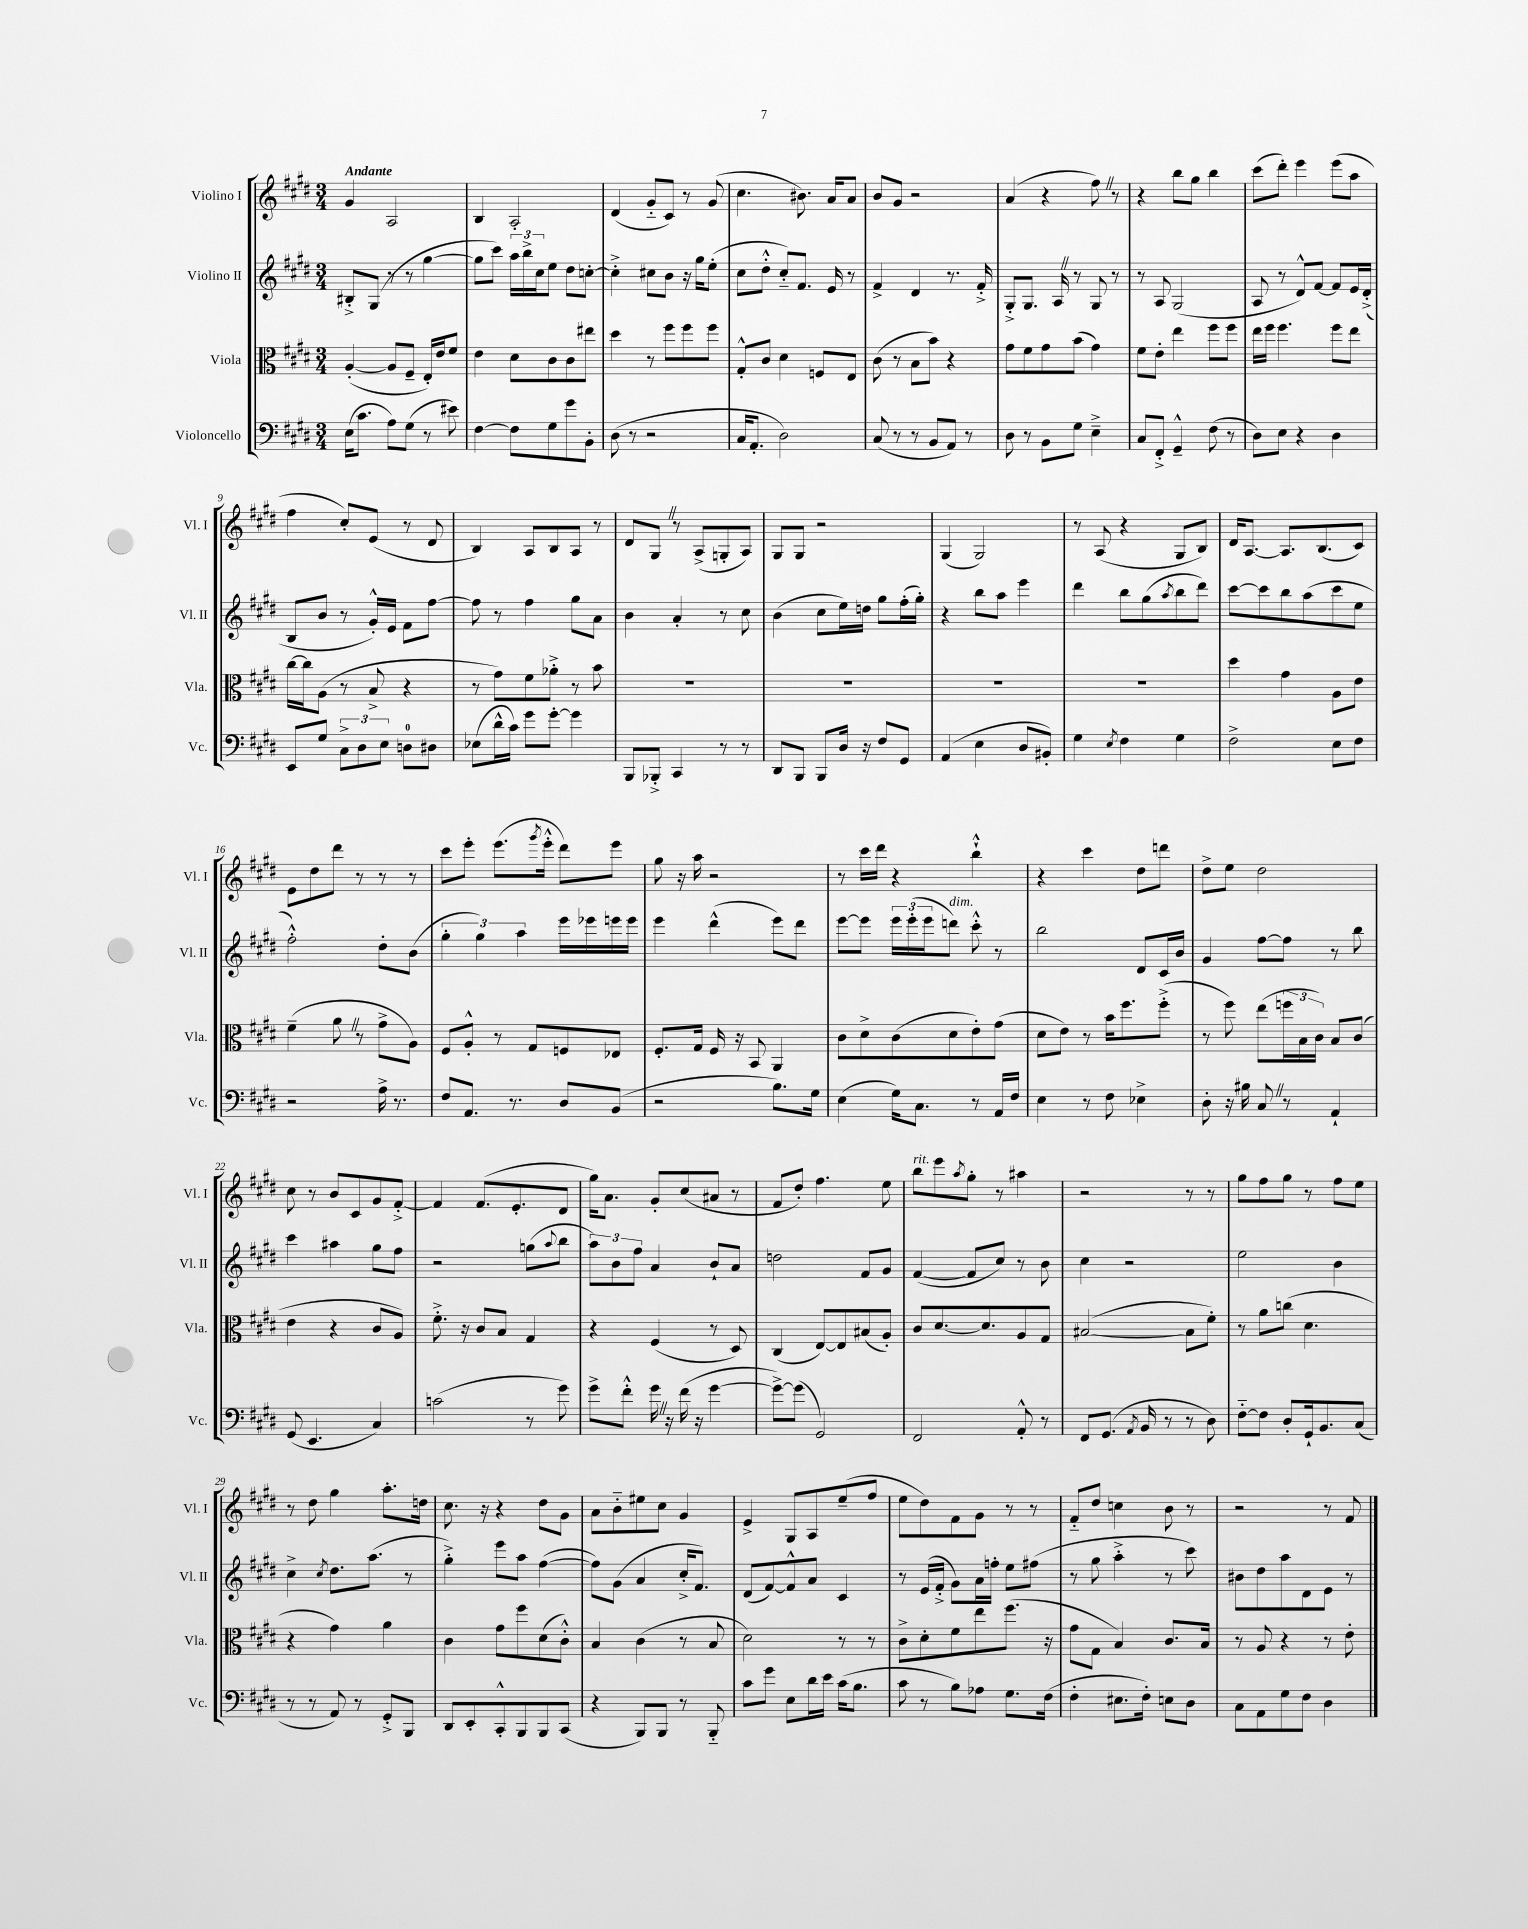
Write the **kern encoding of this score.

**kern	**kern	**kern	**kern
*staff4	*staff3	*staff2	*staff1
*clefF4	*clefC3	*clefG2	*clefG2
*k[f#c#g#d#]	*k[f#c#g#d#]	*k[f#c#g#d#]	*k[f#c#g#d#]
*M3/4	*M3/4	*M3/4	*M3/4
(16E\LK	([4A'/	8B#'^/L	4g#/
8.c#\J	.	.	.
.	.	(8G#/J	.
8A\L)	8A/]L	8r	2A/
(8G#\J	8F#~/J	8r	.
8r	16E'/LL)	[4gg#\	.
.	16e/J	.	.
8e#\)	8f#/J	.	.
=	=	=	=
[4F#\	4e\	8gg#\]L	4B/
.	.	8ccc#\J)	.
8F#\]L	8d#\L	24aa\LL	2A'/
.	.	24bb^\	.
.	.	24cc#\J	.
8G#\	8c#\	8ee\J	.
8g#\	8c#\	8dd#\L	.
8BB'\J	8ee#\J	[8cc'\J	.
=	=	=	=
(8D#\	4dd#\	4cc'^\]	(4d#/
8r	.	.	.
2r	8r	8cc#\L	8g#'~/L
.	8ff#\L	8b\J	8c#/J)
.	8ff#\	16r	8r
.	.	16gg#\LK	.
.	8ff#\J	(8ee'\J	(8g#/
=	=	=	=
16C#/LK	8G#'^^/L	8cc#\L	4.cc#\
8.AA'/J	.	.	.
.	8c#/J	8dd#'^^\J	.
2D#\)	4d#\	8cc#'~/L)	.
.	.	8.f#/J	8.b#\)
.	8F/L	.	.
.	.	16e/	16a/LK
.	8E/J	8r	8a/J
=	=	=	=
(8C#/	(8c#\	4f#^/	8b/L
8r	8r	.	8g#/J
8r	8B\L	4d#/	2r
8BB/L	8b\J)	.	.
8AA/J)	4r	8.r	.
8r	.	.	.
.	.	16f#'^/	.
=	=	=	=
8D#\	8g#\L	8G#'^/L	(4a/
8r	8f#\	8.G#/J	.
8BB\L	8g#\	.	4r
.	.	16A/	.
8G#\J	(8b\J	8r	.
4E~^\	4g#\)	8G#/	8ff#\)
.	.	8r	8r
=	=	=	=
8C#/L	8f#\L	8r	4r
8FF#'^/J	8e'\J	8A/	.
4GG#~^^/	4ee\	(2G#/	8bb\L
.	.	.	8gg#\J
(8F#\	8ff#\L	.	4bb\
8r	8ff#\J	.	.
=	=	=	=
8D#\L)	16ee\LL	8A/	(8ccc#\L
.	16ff#\JJ	.	.
8E\J	4.ff#\	8r	8ddd#'\J)
4r	.	8d#^^/L)	4eee\
.	.	[8f#/J	.
4D#\	8ff#\L	8f#/]L	(8eee\L
.	8ee\J	16e/L	8aa\J
.	.	(16d#'^/JJ	.
=	=	=	=
8EE/L	[16cc#\LL	8B/L	4ff#\
.	16cc#\]J	.	.
8G#/J	(8A\J	8b/J	.
12C#^\L	8r	8r	8cc#'/L)
12D#\	.	.	.
.	8B^/	16g#'^^/LL)	(8e/J
12E\J	.	.	.
.	.	16e/JJ	.
8D\L	4r	8f#\L	8r
8D#\J	.	[8ff#\J	8d#/
=	=	=	=
(8E-\L	8r	8ff#\]	4B/)
16d#^^\L	8g#\L)	8r	.
16c#\JJ)	.	.	.
8g#\L	8f#\	4ff#\	8A/L
[8g#'\J	8a-'^\J	.	8B/
4g#\]	8r	8gg#\L	8A/J
.	8b\	8a\J	8r
=	=	=	=
8BBB/L	2.r	4b\	8d#/L
8BBB-'^/J	.	.	8G#/J
4CC#/	.	4a'/	8r
.	.	.	(8A^/L
8r	.	8r	8G'/
8r	.	8cc#\	8A/J)
=	=	=	=
8DD#/L	2.r	(4b\	8G#/L
8BBB/J	.	.	8G#/J
8BBB/L	.	8cc#\L	2r
16D#/Jk	.	16ee\L)	.
16r	.	16dd\JJ	.
8F#/L	.	8gg#\L	.
8GG#/J	.	(16ff#'\L	.
.	.	16gg#'\JJ)	.
=	=	=	=
(4AA/	2.r	4r	(4G#/
4E\	.	8bb\L	2G#/)
.	.	8aa\J	.
8D#/L	.	4eee\	.
8BB#'/J)	.	.	.
=	=	=	=
4G#\	2.r	4ddd#\	8r
.	.	.	(8A/
8qE/	.	.	.
4F#\	.	8bb\L	4r
.	.	(8gg#\	.
.	.	8qaa/	.
4G#\	.	8bb\	8G#/L
.	.	8ddd#\J)	8B/J)
=	=	=	=
2F#^\	4dd#\	[8ccc#\L	16d#/LK
.	.	.	[8.A/J
.	.	8ccc#\]	.
.	4g#\	8bb\	8.A/]L
.	.	(8aa\	.
.	.	.	(8.B/
8E\L	8A\L	8ccc#\	.
8F#\J	8e\J	8ee\J	8c#/J)
=	=	=	=
2r	(4f#~\	2ff#'^^\)	8e\L
.	.	.	8dd#\
.	8a\	.	8ddd#\J
.	8r	.	8r
16A^\	8g#^\L	8dd#'\L	8r
8.r	.	.	.
.	8A\J)	(8b\J	8r
=	=	=	=
8F#/L	8F#/L	6gg#'\	8ccc#\L
8.AA/J	8A'^^/J	.	8eee'\J
.	.	6gg#\)	.
.	8r	.	(8.eee\L
8.r	.	.	.
.	.	6aa\	.
.	8G#/L	.	.
.	.	.	8qggg#/
.	.	.	16eee'^^\Jk
8D#/L	8F/	16eee\LL	8ddd#\L)
.	.	16eee-\	.
(8BB/J	8E-/J	16eee\	8eee\J
.	.	16eee\JJ	.
=	=	=	=
2r	8.F#'/L	4eee\	8gg#\
.	.	.	16r
.	16G#/Jk	.	16aa\
.	16F#/	(4ddd#^^\	2r
.	16r	.	.
.	8BB/	.	.
8.B\L)	4AA/	8eee\L)	.
.	.	8ddd#\J	.
16G#\Jk	.	.	.
=	=	=	=
(4E\	8c#\L	[8eee\L	8r
.	8d#^\	8eee\]J	16ccc#\LL
.	.	.	16ddd#\JJ
16G#\LK)	(8c#\	24eee\LL	4r
.	.	(24eee'\	.
8.C#\J	.	.	.
.	.	24eee\J	.
.	8d#\	8ddd\J)	.
8r	8e'\)	8ccc#'^^\	4bb`^^\
16AA/LL	(8g#\J	8r	.
16F#/JJ	.	.	.
=	=	=	=
4E\	8d#\L	2bb\	4r
.	8e\J)	.	.
8r	8r	.	4ccc#\
8F#\	16b\LK	.	.
.	8.ff#\	.	.
4E-^\	.	8d#/L	8dd#\L
.	(8ff#'^\J	16c#/L	8ddd\J
.	.	16b/JJ	.
=	=	=	=
8D#'\	8r	4g#/	8dd#^\L
16r	8ff#\)	.	8ee\J
16B#\	.	.	.
8C#/	(8ee\L	[8ff#\L	2dd#\
8r	24ff\L	8ff#\]J	.
.	24B\	.	.
.	24c#\JJ)	.	.
4AA`/	8B/L	8r	.
.	(8c#/J	8bb\	.
=	=	=	=
(8GG#/	4e\	4ccc#\	8cc#\
4.EE/	.	.	8r
.	4r	4aa#\	8b/L
.	.	.	8c#/
4C#/)	8c#/L	8gg#\L	8g#/
.	8A/J)	8ff#\J	[8f#'^/J
=	=	=	=
(2c\	8.f#'^\	2r	4f#/]
.	16r	.	.
.	8c#/L	.	(8.f#/L
.	8B/J	.	.
.	.	.	8.e'/
8r	4G#/	(8gg\L	.
.	.	8qqaa/	.
8g#\)	.	8bb\J	8d#/J
=	=	=	=
8g#^\L	4r	12aa\L)	16gg#\LK)
.	.	.	8.a\J
.	.	12b\	.
8f#'^^\J	.	.	.
.	.	12ff#\J	.
16g#\	(4F#/	4a/	8g#'/L
16r	.	.	.
(16f#\	.	.	(8cc#/
16r	.	.	.
[4g#\	8r	8b`/L	8a#/J
.	8D#/)	8a/J	8r
=	=	=	=
8g#^\_L)	(4C#/	2dd\	8f#/L
(8g#\]J	.	.	8dd#'/J)
2GG#/)	[8E/L)	.	4.ff#\
.	8E/]	.	.
.	(8B#/	8f#/L	.
.	8A'/J)	8g#/J	8ee\
=	=	=	=
2FF#/	8c#/L	([4f#/	8bb\L
.	[8.d#/	.	8eee\
.	.	.	8qaa/
.	.	8f#/]L	8gg#'\J
.	8.d#/]	.	.
.	.	8cc#/J)	8r
8AA'^^/	8A/	8r	4aa#\
8r	8G#/J	8b\	.
=	=	=	=
8FF#/L	([2B#/	4cc#\	2r
(8.GG#/J	.	.	.
.	.	2r	.
8qAA/	.	.	.
16BB/	.	.	.
8r	.	.	.
8r	8B#\]L	.	8r
8D#\)	8f#'\J)	.	8r
=	=	=	=
[8F#'~\L	8r	2ee\	8gg#\L
8F#\]J	8a\L	.	8ff#\
8D#'/L	(8cc\J	.	8gg#\J
16GG#`/k	4.d#\	.	8r
8.BB/	.	.	.
.	.	4b\	8ff#\L
(8C#/J	.	.	8ee\J
=	=	=	=
8r	4r	4cc#^\	8r
8r	.	.	8dd#\
.	.	8qcc#/	.
8AA/)	4g#\)	8.dd#\L	4gg#\
8r	.	.	.
.	.	(8.aa\J	.
8GG#'^/L	4a\	.	8.aa'\L
8BBB/J	.	8r	.
.	.	.	16dd\Jk
=	=	=	=
8DD#/L	4c#\	4gg#'^\)	8.cc#\
8EE'/	.	.	.
.	.	.	16r
8CC#'^^/	8g#\L	8eee\L	4r
8BBB/	8ff#\	8aa\J	.
8BBB/	(8d#\	([4ff#\	8dd#\L
(8CC#/J	8c#'^^\J)	.	8g#\J
=	=	=	=
4r	4B/	8ff#\]L)	8a\L
.	.	(8g#\J	8b'~\
8BBB/L)	(4c#\	4a/	8ee#\
8BBB/J	.	.	8cc#\J
8r	8r	16cc#'^/LK	4g#/
.	.	8.f#/J)	.
8BBB'~/	8B/	.	.
=	=	=	=
8c#\L	2d#\)	(8d#/L	4e^/
8g#\J	.	[8f#/)	.
8E\L	.	8f#^^/]	8G#/L
16d#\L	.	8a/J	8A/
16e\JJ	.	.	.
(16c#\LK	8r	4c#/	(8ee~/
8.B\J	.	.	.
.	8r	.	8ff#/J
=	=	=	=
8c#\	8c#^\L	8r	8ee\L
8r	8d#'\	(16e/LL	8dd#\)
.	.	16f#'^/JJ	.
8B\L)	8f#\	8g#\L)	8f#\
8A-\J	8ee\	16a\L	8g#\J
.	.	16ff'\JJ	.
8.G#\L	(8.ff#\J	8ee\L	8r
.	.	(8ff#\J	8r
(16F#\Jk	16r	.	.
=	=	=	=
4F#'\	8g#\L	8r	8f#'~/L
.	8G#\J	8gg#\	8dd#/J
8.E#\L	4B/)	4aa'^\	4cc\
16F#'\Jk)	.	.	.
8E\L	8.c#/L	8r	8b\
8D#\J	.	8ccc#\)	8r
.	16B/Jk	.	.
=	=	=	=
8C#\L	8r	8b#\L	2r
8AA\	8A/	8dd#\	.
8G#\	4r	8aa\	.
8F#\J	.	8d#\	.
4D#\	8r	8e\J	8r
.	8e'\	8r	8f#/
==	==	==	==
*-	*-	*-	*-
